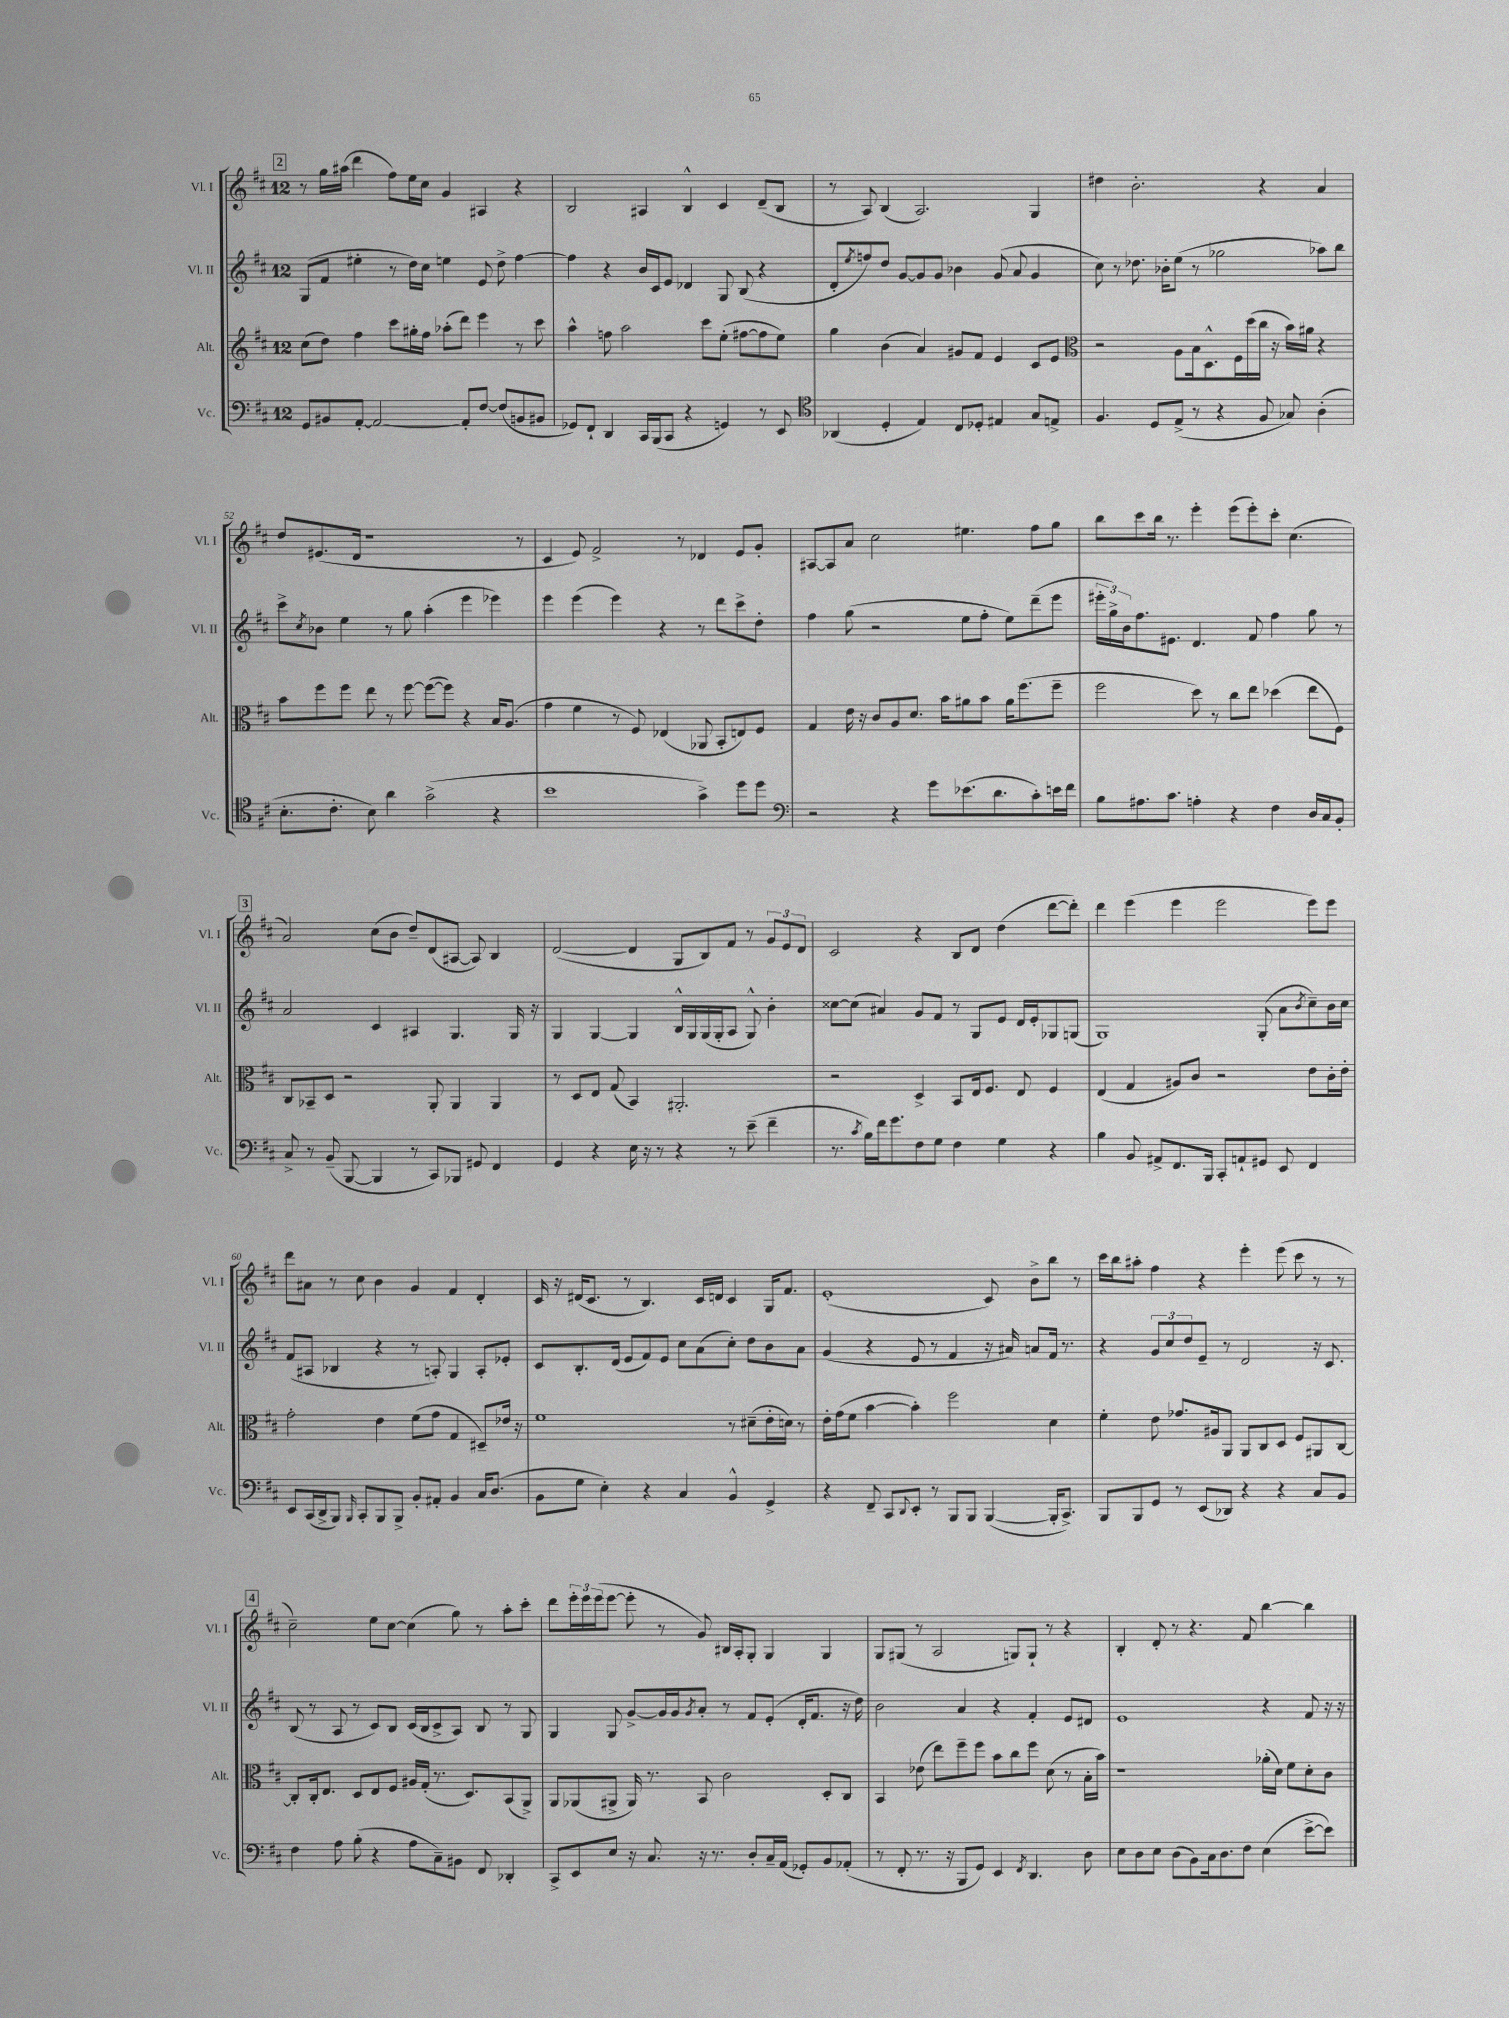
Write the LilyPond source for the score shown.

<<
\new StaffGroup <<
\new Staff = "s0" \with { instrumentName = "Vl. I" shortInstrumentName = "Vl. I" } {
    \clef treble \key d \major \once \override Staff.TimeSignature.style = #'single-digit \time 12/8
    \mark \markup { \box "2" } r8 g''16 ais''16( d'''4 fis''8) e''16 cis''16 g'4 ais4 r4 |
    b2 ais4 b4-^ cis'4 d'8--( b8 |
    r8 a8) b4( a2.) g4 |
    dis''4 b'2.-. r4 a'4 |
    d''8 eis'8.( d'16 r1 r8 |
    cis'4 e'8) fis'2-> r8 des'4 e'8 g'8-. |
    ais8~ ais8 a'8 cis''2 eis''4. fis''8 g''8 |
    b''8 cis'''8 b''16 r8. e'''4-. e'''8( e'''8-.) cis'''8-. cis''4.( |
    \mark \markup { \box "3" } a'2) cis''8( b'8 d''8--) d'8( ais8~ ais8) b4 |
    d'2~( d'4 g8 b8) fis'8 r8 \tuplet 3/2 { g'8 e'8 d'8 } |
    cis'2 r4 b8 d'8 d''4( d'''8~ d'''8-.) |
    d'''4 e'''4( e'''4 e'''2 e'''8) e'''8 |
    d'''8 ais'8 r8 cis''8 b'4 g'4 fis'4 d'4-. |
    cis'16 r16 dis'16( cis'8. r8 b4.) cis'16 d'16 cis'4 g16 fis'8. |
    e'1-.( cis'8) b'8-> b''8 r8 |
    cis'''16 b''16 ais''8-. fis''4 r4 e'''4-. e'''8( cis'''8 r8 r8 |
    \mark \markup { \box "4" } cis''2--) e''8 cis''8~ cis''4( g''8) r8 a''8-. cis'''8-. |
    d'''8 \tuplet 3/2 { e'''16-. e'''16 e'''16( } e'''8~ e'''8-. r8 g'8) bis16 a16-. g8-. g4 g4 |
    g8 gis8( r8 a2 g8) g8-! r8 r4 |
    b4-. d'8-. r8 r4. fis'8 b''4~ b''4 \bar "|." |
}
\new Staff = "s1" \with { instrumentName = "Vl. II" shortInstrumentName = "Vl. II" } {
    \clef treble \key d \major \once \override Staff.TimeSignature.style = #'single-digit \time 12/8
    \mark \markup { \box "2" } g8( fis'8 eis''4-. r8 d''16) cis''16 e''4 e'8 d''8-> fis''4~ |
    fis''4 r4 b'16 cis'16 e'8 des'4 g8 b8( r4 |
    d'8-. \acciaccatura { e''8 } f''8) d''8 g'8~ g'8 g'8 bes'4 g'8( a'8 g'4 |
    cis''8) r8 des''8. bes'16-. e''8( r8 ges''2 aes''8) b''8 |
    cis'''8-> \acciaccatura { cis''8 } bes'8 e''4 r8 g''8 a''4-.( e'''4 ees'''4) |
    e'''4 e'''4( e'''4) r4 r8 d'''8 cis'''8-> d''8-. |
    fis''4 g''8( r2 e''8 fis''8-. e''8) d'''8--( e'''8 |
    \tuplet 3/2 { eis'''16-. g''16->) b'16 } fis''8. eis'8. d'4. fis'8 fis''4 g''8 r8 |
    \mark \markup { \box "3" } a'2 cis'4 ais4 g4. g16 r16 |
    g4 g4~ g4 b16-^ g16 g16( g16-. a8 g8-^) b'4-. |
    cisis''8~ cisis''8( ais'4) g'8 fis'8 r8 g8 e'8 d'16 e'16-. ges8 g8( |
    g1) g8-.( a'8 \acciaccatura { b'8 } cis''8--) b'16 cis''16 |
    fis'8( ais8 bes4 r4 r8 a8-.) g4 a8-. ees'8-. |
    cis'8 b8.-. d'16( e'8 fis'8) e'8 cis''8 a'8( cis''8-.) d''8 b'8 a'8 |
    g'4( r4 e'8 r8 fis'4 r16 ais'16) a'8 fis'16 r8. |
    r4 \tuplet 3/2 { g'8 cis''8 d''8 } e'8-- r8 d'2 r16 cis'8. |
    \mark \markup { \box "4" } b8( r8 a8 r8 cis'8) b8 cis'16( b16 cis'8-> a8) b8 r8 g8 |
    g4 g8 g'8~-> g'16 g'16 \acciaccatura { g'8 } a'8-. r8 fis'8 e'8-.( d'16-. fis'8. r16 d''16) |
    b'2 a'4 r4 fis'4-. e'8 dis'8 |
    e'1 r4 fis'8 r16 r16 \bar "|." |
}
\new Staff = "s2" \with { instrumentName = "Alt." shortInstrumentName = "Alt." } {
    \clef treble \key d \major \once \override Staff.TimeSignature.style = #'single-digit \time 12/8
    \mark \markup { \box "2" } cis''8( d''8) fis''4 cis'''8 gis''16-. fis''16 aes''8-.( d'''8) e'''4 r8 cis'''8 |
    a''4-^ f''8 a''2 cis'''8 e''8-.( fis''8~ fis''8 e''8) |
    g''4 b'4( a'4) gis'8 fis'8 e'4 cis'8 e'8 |
    \clef alto r2 a8 b16 d8.-^ fis16 d''16( cis''16 r16 b'16) ais'16 r4 |
    b'8 fis''8 fis''8 e''8 r8 fis''8~ fis''8~( fis''8) r4 b16 a8.( |
    g'4 fis'4 r8 fis8) ees4( aes,8 b,8-. e8) fis8 |
    g4 e'16 r16 cis'8 a8 d'8. b'16 ais'8 b'8 ais'16 fis''8.( fis''8-- |
    fis''2 d''8) r8 cis''8 e''8 des''4( e''8 fis8) |
    \mark \markup { \box "3" } cis8 bes,8-- d8 r2 a,8-. a,4 a,4 |
    r8 d8 e8 g8( b,4) ais,2.-. |
    r2 d4-> b,8 e16 fis8. e8 fis4 |
    e4( g4 ais8) cis'8 r2 e'8 cis'16-. e'16-. |
    g'2-. e'4 fis'8( g'8 g4 dis8--) ees'16 r16 |
    fis'1 r8 dis'8--( e'16-. d'16) r8 |
    e'16-. g'16( fis'8 b'4~ b'4-.) fis''2 d'4 |
    fis'4-. e'8 ges'8. ais16 a,8 a,8 cis8 d8 fis8 ais,8 cis8~ |
    \mark \markup { \box "4" } cis8-. cis16-. e8. d8 e8 fis8 ais16 g16-.( r8. d8.) b,8( a,8->) |
    a,8 aes,8( ais,8-> ais,16) r8. b,8 cis'2 d8-. cis8 |
    b,4 ees'8( e''8) fis''8-- fis''8 b'8 cis''8 fis''8 d'8( r8 b16-. b'16) |
    r1 aes'16-.( d'16) fis'8 d'8-. cis'8 \bar "|." |
}
\new Staff = "s3" \with { instrumentName = "Vc." shortInstrumentName = "Vc." } {
    \clef bass \key d \major \once \override Staff.TimeSignature.style = #'single-digit \time 12/8
    \mark \markup { \box "2" } g,8 bis,8 a,8~-. a,2~ a,8-. fis8~ fis8( b,8 bis,8 |
    ges,8) fis,8-! d,4 cis,16 b,,16( cis,8 r4 g,4) r8 e,8 |
    \clef tenor aes,4( d4-. e4) cis8 des8-. eis4 g8 e8-> |
    fis4. d8 e8->( r8 r4 fis8 ges8) a4-.( |
    b8.-. cis'8.-. b8) a'4 g'2->( r4 |
    b'1 g'4->) d''8 d''8 |
    \clef bass r2 r4 g'8 ees'8.( d'8. cis'8-.) e'16 fis'16 |
    b8 ais8. cis'8. a4-. r4 fis4 d16 cis16 b,8-. |
    \mark \markup { \box "3" } cis8-> r8 b,8--( b,,8~ b,,4 r8 cis,8) bes,,8 gis,8 fis,4 |
    g,4 r4 e16 r16 r8 r4 r8 e'8--( fis'4-- |
    r8. \acciaccatura { cis'8 } b16) fis'16 g'8. fis8 g8 fis4 g4 r4 |
    b4 b,8 ais,8-> fis,8. b,,16 cis,8-. a,8-! gis,8 e,8 fis,4 |
    e,8 cis,16( d,16-> b,,8) \grace { b,,16 } cis,8-. b,,8 b,,8-> b,8-. ais,8-. b,4 cis16 d8.( |
    b,8 g8 e4-.) r4 cis4 b,4-^ g,4-> |
    r4 fis,8-- cis,8 \appoggiatura { d,8 } e,8-. r8 b,,8 b,,8 b,,4~( b,,16-. cis,8.->) |
    b,,8 b,,8 g,8 r8 e,8( des,8) r4 r4 cis8 b,8 |
    \mark \markup { \box "4" } fis4 a8 b8-.( r4 a8 cis8--) bis,8 fis,8 des,4-. |
    cis,8-> e,8 e8 r16 cis8. r16 r8. d8-. cis16-- a,16( ges,8-.) b,8 aes,8-.( |
    r8 fis,8-. r8. r16 b,,8 g,8) e,4 \acciaccatura { fis,8 } d,4. d8 |
    e8 d8 e8 d8( b,8) cis16 d8. fis8 e4( e'8~-> e'8) \bar "|." |
}
>>
>>
\layout { \context { \Score currentBarNumber = #48 } }
